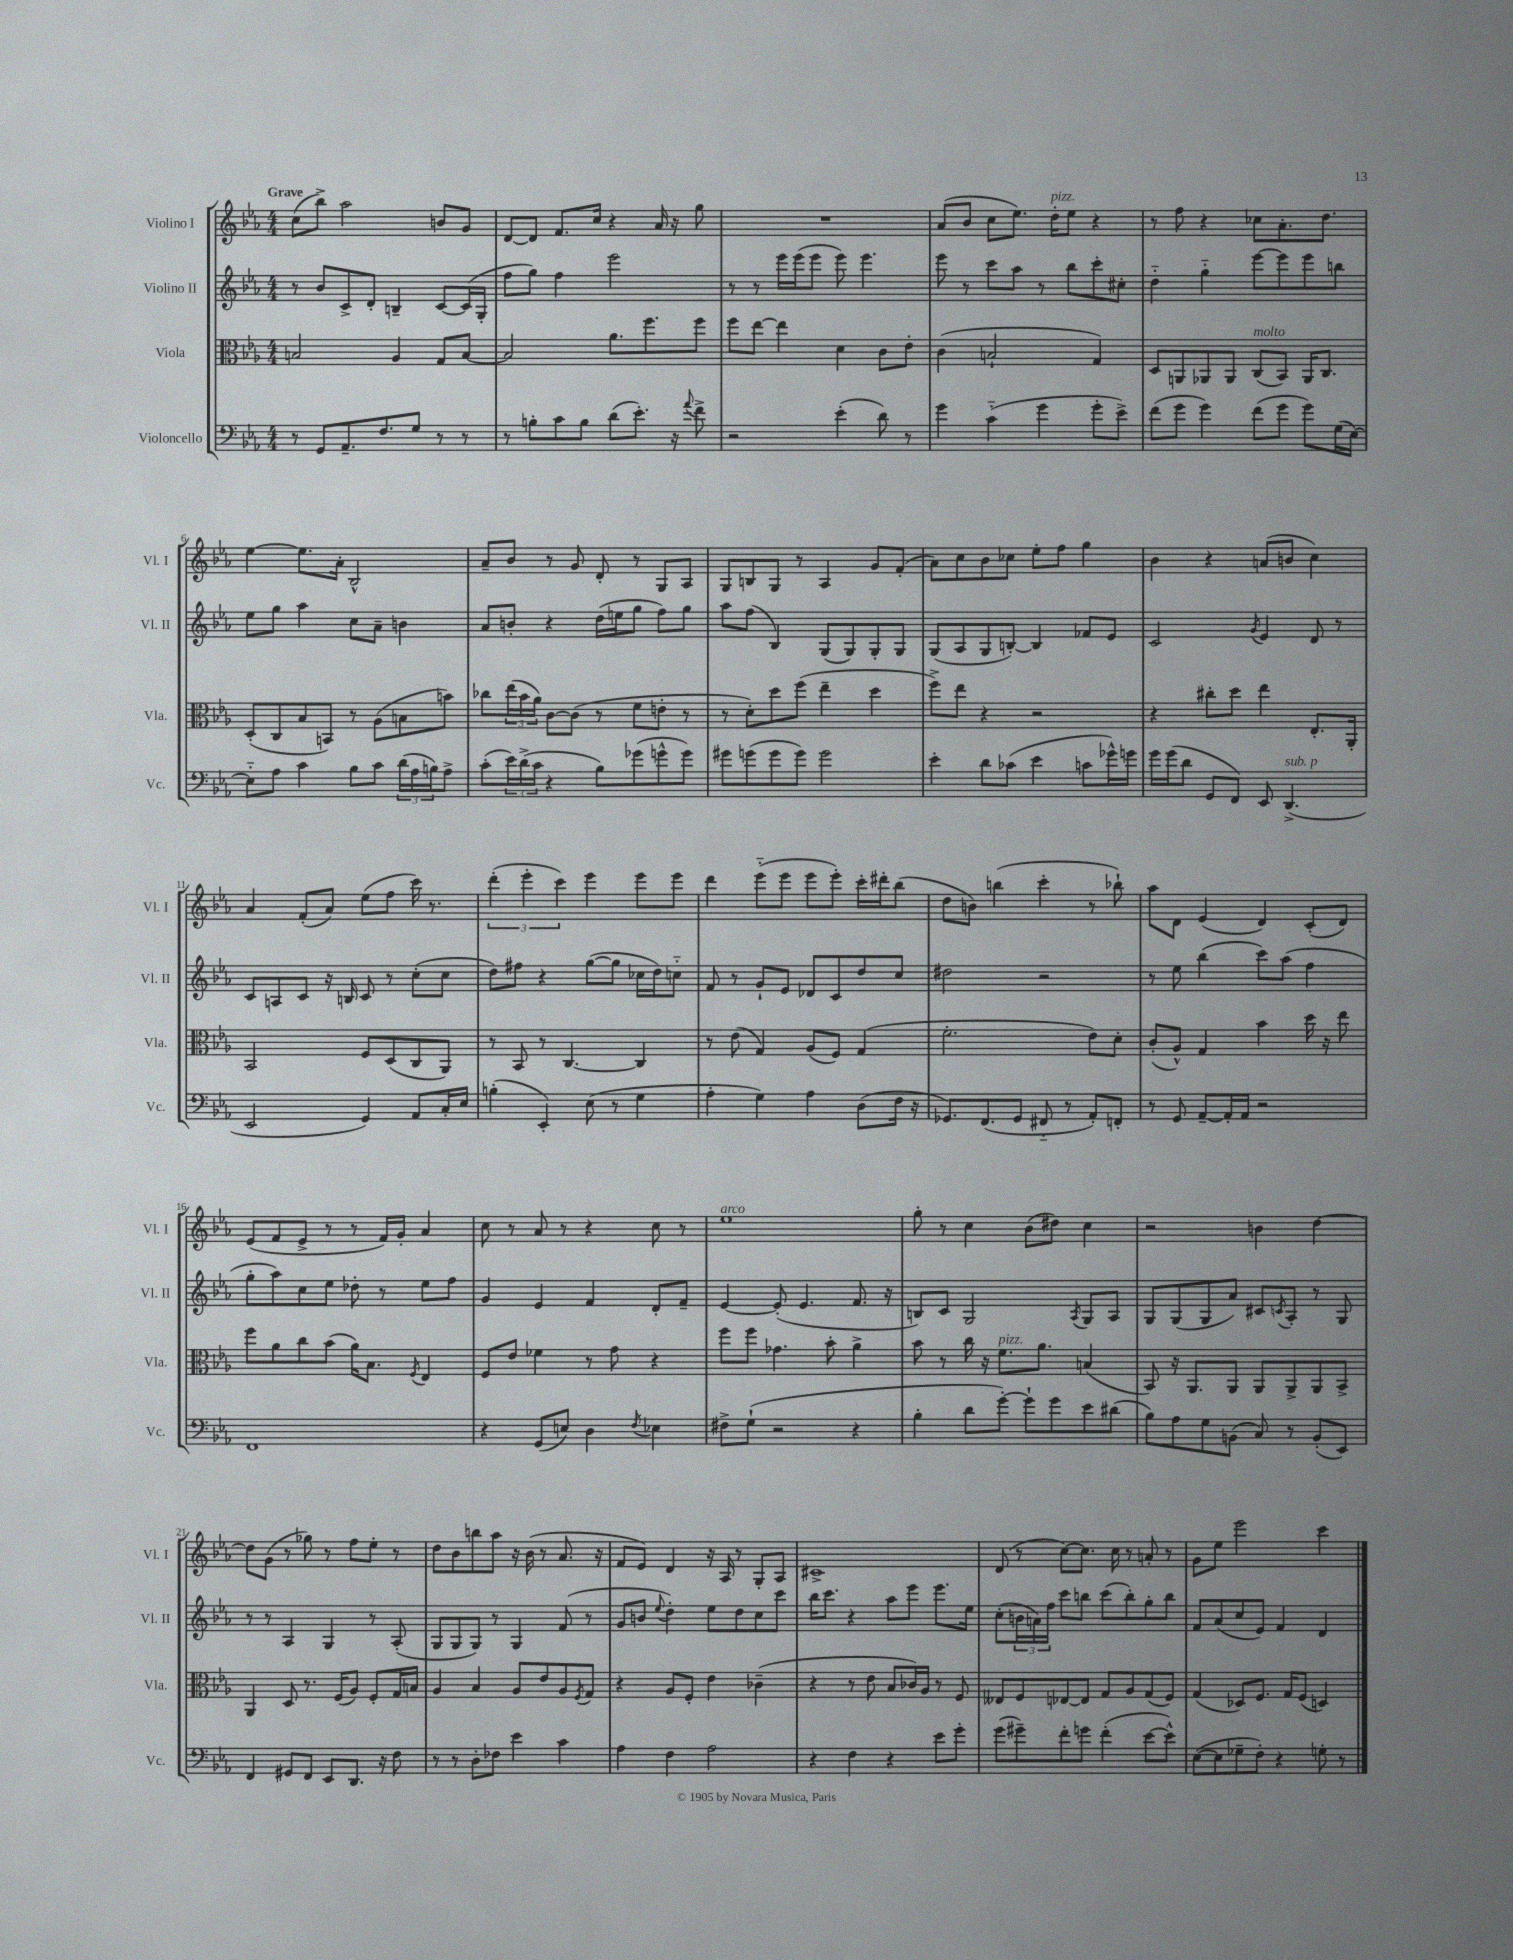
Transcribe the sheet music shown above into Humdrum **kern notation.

**kern	**kern	**kern	**kern
*staff4	*staff3	*staff2	*staff1
*clefF4	*clefC3	*clefG2	*clefG2
*k[b-e-a-]	*k[b-e-a-]	*k[b-e-a-]	*k[b-e-a-]
*M4/4	*M4/4	*M4/4	*M4/4
8r	2B	8r	(8cc
8GG	.	8b-	8bb-^)
8.AA-~	.	8c^	2aa-
.	.	8d'	.
8.F	.	.	.
.	4A-	4B~	.
8G	.	.	.
8r	8G	[8c	8b
8r	[8B	(16c]	8g
.	.	16G'	.
=	=	=	=
8r	2B]	8ff	[8d
8B'	.	8gg)	8d]
8c	.	4ff	8.f
8B	.	.	.
.	.	.	16cc
(8d	8.a-	2eee-	4r
8.e-')	.	.	.
.	8.ff	.	.
.	.	.	16a-
16r	.	.	16r
8qqa-	.	.	.
8f^	8ff	.	8gg
=	=	=	=
2r	8ff	8r	1r
.	[8ee-	8r	.
.	4ee-]	16eee-	.
.	.	(16eee-	.
.	.	8eee-	.
(4e-'	4d	8eee-)	.
.	.	4.eee-	.
8d)	8c	.	.
8r	8e-'	.	.
=	=	=	=
4g	(4c	8eee-	(8a-
.	.	8r	8b-
(4c'~	2B`	8ccc	8cc
.	.	8aa-	8.ee-)
4g	.	8r	.
.	.	.	16dd'
.	.	8bb-	8ee-
8g'	4G)	8ccc'	4r
8e-^)	.	8cc#'	.
=	=	=	=
(8f	8D	4dd'~	8r
8g	8AA	.	8ff
4g)	8AA-	4gg'~	4r
.	8AA-	.	.
(8f	(8C	[8eee-	8cc-
8g	8BB-)	8eee-]	8.a-'
8g)	16AA-	8eee-	.
.	8.C	.	8.dd
(16G	.	8bb	.
[16E-)	.	.	.
=	=	=	=
8E-'~]	(8D'	8ee-	[4ee-
8A-	8C	8gg	.
4c	8B-	4aa-	8.ee-]
.	8BB)	.	.
.	.	.	16a-'
8B-	8r	8cc	2B-^^
8c	(8A-	8a-~	.
(24d	8B	4b	.
24A-	.	.	.
24B)	.	.	.
8A-^	8b)	.	.
=	=	=	=
(8c'	8cc-	8a-	8a-~
24e-)	(24ee-	8b'	8b-
(24d^	24b-	.	.
24c	24a-)	.	.
4r	[8c	4r	8r
.	(8c]	.	8g
8B-)	8r	(16dd	8d'
.	.	16ee	.
(8g-	8f	8gg	8r
8g^^	8e'	8ff)	8G
8g)	8r	8gg	8A-
=	=	=	=
8g#	8r	8aa-	8G
(8g	8d')	(8ff	8B
8g	8dd	4B-)	8G
8g)	(8ff	.	8r
2g	4ee-~	(8G	4A-
.	.	8G)	.
.	4dd	8G'	8g
.	.	8G	(8f'
=	=	=	=
4e-'	8ff^)	(8G	8a-)
.	8ee-	8A-	8cc
8d	4r	8G	8b-
(8c-	.	[8B')	8cc-
4e-	2r	4B]	8ee-'
.	.	.	8ff
8c	.	8f-	4gg
16g-^^)	.	8e-	.
16g	.	.	.
=	=	=	=
16g	4r	2c	4b-
(16g	.	.	.
8d	.	.	.
8GG	8cc#'	.	4r
8FF)	8dd	.	.
.	.	8qg	.
8EE-	4ee-	4e-	(8a
(4.DD^	.	.	8b
.	8.E-'	8d	4cc)
.	.	8r	.
.	16AA-'	.	.
=	=	=	=
2EE-	2BB-	8c	4a-
.	.	8A	.
.	.	8c	(8f'
.	.	16r	8a-)
.	.	16B	.
4GG)	8F	8c	(8ee-
.	(8D	8r	8ff
8AA-	8C	(8cc'	16ccc)
.	.	.	8.r
16C'	8AA-)	8cc	.
16E-	.	.	.
=	=	=	=
(4B'	8r	8dd)	(6ddd'
.	8BB-	8ff#	.
.	.	.	6eee-'
4EE-')	8r	4r	.
.	.	.	6ccc)
.	[4.C	.	.
(8E-	.	([8gg	4eee-
8r	.	8gg]	.
4G	4C]	16cc-	8eee-
.	.	16dd)	.
.	.	8cc'~	8eee-
=	=	=	=
4A-'	8r	8f	4ddd
.	(8e-	8r	.
4G)	4G)	8g`	(8eee-'~
.	.	8e-	8eee-
4A-	(8A-	8d-	8eee-
.	8F)	8c	8eee-')
(8D	(4G	8dd	16ccc'
.	.	.	16ddd#'
16F	.	8cc	(8bb-
16r	.	.	.
=	=	=	=
8.GG-)	2.f'	2dd#	8dd
.	.	.	8b)
(8.FF	.	.	.
.	.	.	(4bb
8GG-	.	.	.
8FF#'~	.	2r	4ccc'
8r	.	.	.
8AA-')	8e-)	.	8r
8FF'	8d'	.	8bb-`)
=	=	=	=
8r	(8c'	8r	8aa-
8GG	8A-^^)	8ee-	8d
[8AA-~	4G	(4bb-	(4e-
16AA-']	.	.	.
16AA-	.	.	.
2r	4b-	8ccc)	4d)
.	.	(8aa-	.
.	16dd	4ff	(8c'
.	16r	.	.
.	8ee-	.	8d)
=	=	=	=
1FF	8ff	8gg'	(8e-
.	8a-	8aa-)	8f
.	8cc	8cc	8e-^
.	(8b-	8ee-	8r
.	16a-)	8dd-'	8r
.	8.B-	.	.
.	.	8r	16f)
.	.	.	16g'
.	8qF	.	.
.	4E-	8ee-	4a-
.	.	8ff	.
=	=	=	=
4r	8F	4g	8cc
.	8e-	.	8r
(8GG	4f-	4e-	8a-
8E)	.	.	8r
4D	8r	4f	4r
.	8g	.	.
8qF	.	.	.
4E-	4r	8d'	8cc
.	.	8f~	8r
=	=	=	=
8F#^	8ff	[4e-	1ee-
(8G`	8ff	.	.
2r	4.g-	(8e-']	.
.	.	4.e-	.
.	8b-'	.	.
4r	4a-^	8.f	.
.	.	16r	.
=	=	=	=
4B-'	8b-	8B)	8gg'
.	8r	8c	8r
8d	16cc	2G	4cc
.	16r	.	.
[8g')	8.f	.	.
8g`]	.	.	(8b-
.	8.a-	.	.
8g	.	.	8dd#)
.	.	8qA-	.
8e-	(4B	8G	4cc
(8d#	.	8A-	.
=	=	=	=
8B-)	8BB-)	8G	2r
8A-	16r	(8G	.
.	8.AA-	.	.
8G	.	8G	.
(8BB	8AA-	8a-)	.
8C)	8AA-	8c#	4b
.	.	8qc	.
8r	8AA-^	8A-'	.
(8BB'	8AA-	8r	[4dd
8EE-)	8BB-^	8G	.
=	=	=	=
4FF	4AA-	8r	8dd]
.	.	8r	(8g
8GG#	8D	4A-	8r
8FF	8.r	.	8gg-)
8EE-	.	4G	8r
.	(16F	.	.
8.DD	8A-)	.	8ff
.	8F'	8r	8ee-'
16r	.	.	.
8F	16G	(8A-'	8r
.	16B	.	.
=	=	=	=
8r	4A-	8G	8dd
8r	.	8G	8b-
8D'	4B-	8G)	8bb
8F-	.	8r	8aa-
4e-	8A-	4G	16r
.	.	.	(16b-
.	8e-	.	8r
4c	8A-	(8f	8.a-
.	8qF	.	.
.	8G	8r	.
.	.	.	16r
=	=	=	=
4A-	4r	8g	8f
.	.	8b	8e-)
.	.	8qqee-	.
4F	8A-	4dd')	4d
.	8F'	.	.
2A-	4e-	8ee-	16r
.	.	.	16A-
.	.	8dd	8r
.	(4c-~	8cc	8G'
.	.	8ccc	8A-
=	=	=	=
4r	4r	16bb-	1c#^
.	.	8.ccc	.
4F	8r	4r	.
.	8e-	.	.
4r	8B-	8aa-	.
.	16c-)	8eee-	.
.	16A-	.	.
8e-	8r	8.eee-	.
8g'	8F	.	.
.	.	16ee-	.
=	=	=	=
(8g	8E--	(8cc'	(8d
8g#~)	8F	24b	8r
.	.	24a)	.
.	.	24ff	.
8f'	[8E-	8ccc	[8cc)
8g	8E-]	8bb	8.cc]
(4f'	8G	(8ccc	.
.	.	.	16cc
.	8A-	8bb')	8r
[8e-	(8G	8gg'	8a'
8e-^^])	8F)	8bb	8r
=	=	=	=
([8E-	(4G	8f	8g
8E-]	.	(8a-	8ee-
8G-~	8D-)	8cc	2eee-
8F')	8.F	8e-)	.
4r	.	4f	.
.	16G	.	.
.	(8F	.	.
8G'	4D)	4d	4ccc
8r	.	.	.
==	==	==	==
*-	*-	*-	*-
